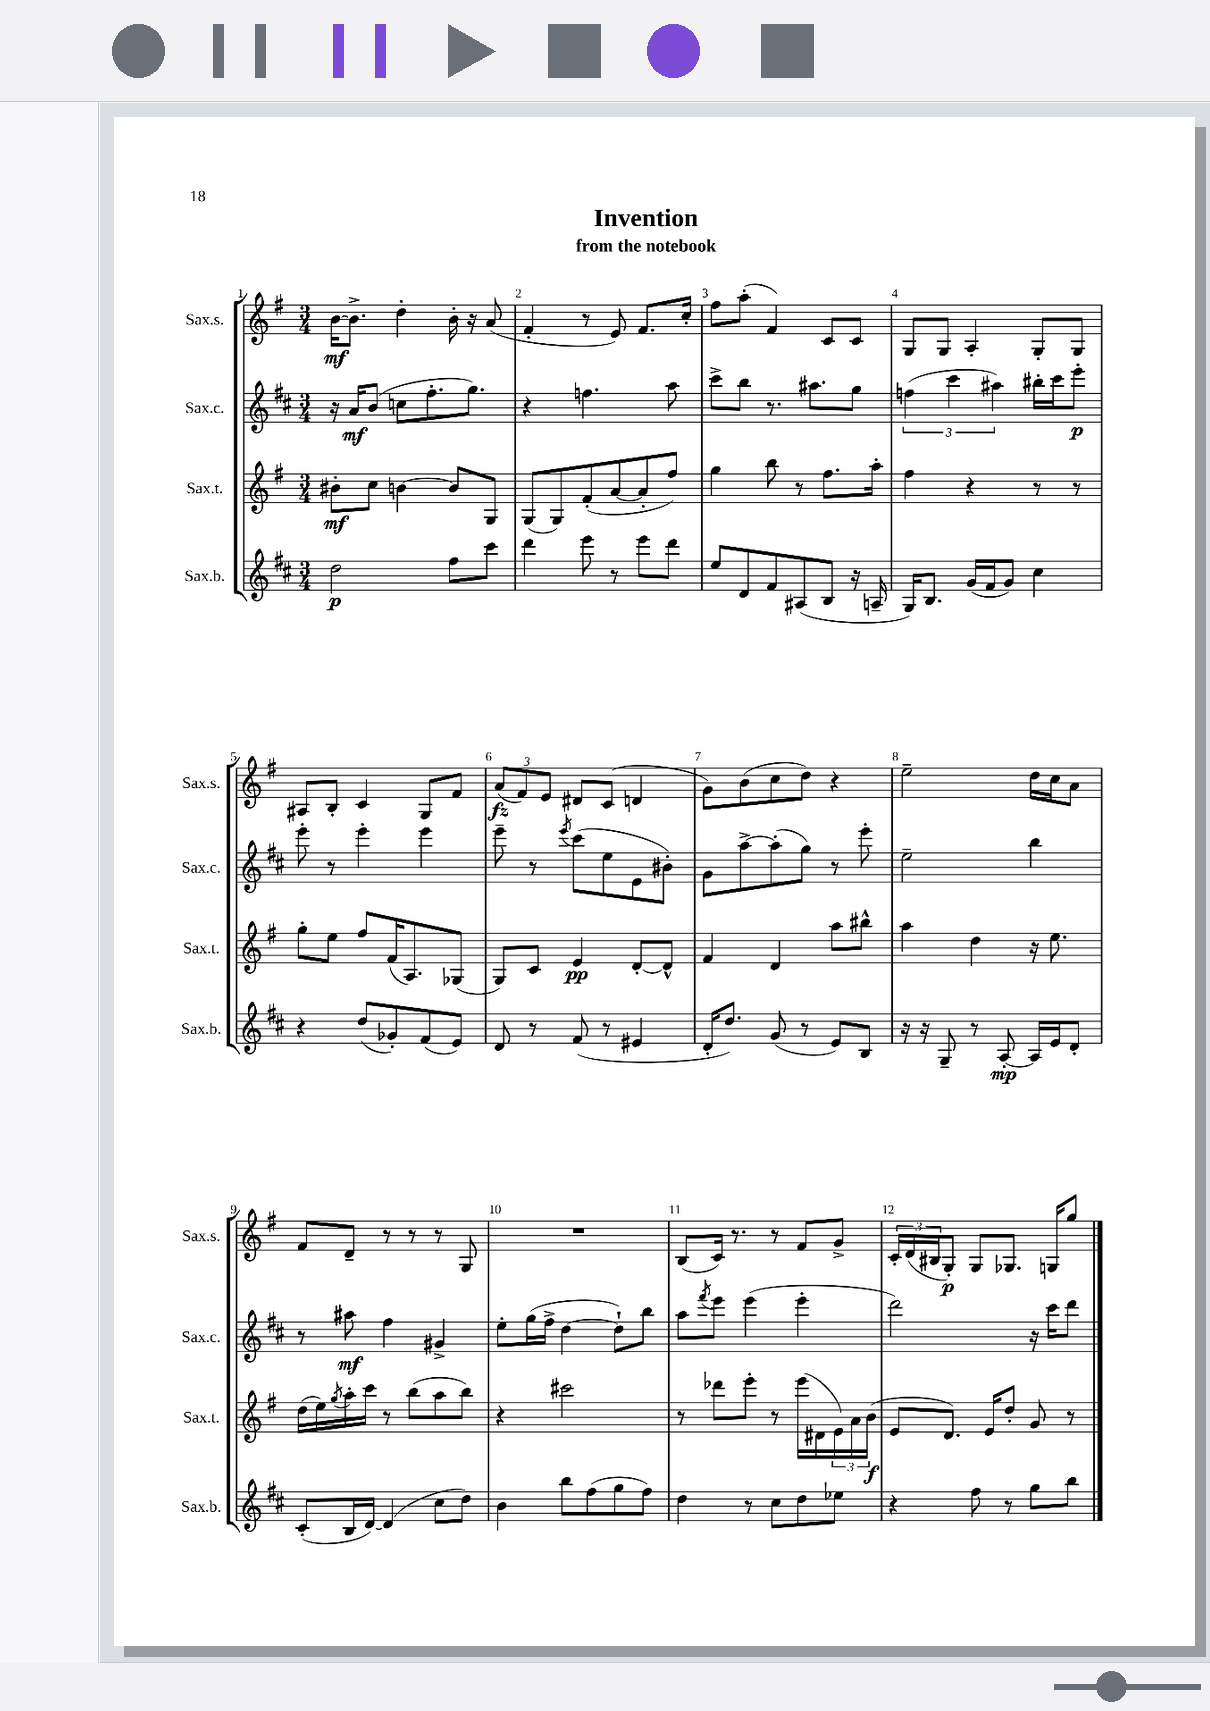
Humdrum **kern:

**kern	**kern	**kern	**kern
*staff4	*staff3	*staff2	*staff1
*clefG2	*clefG2	*clefG2	*clefG2
*k[f#c#]	*k[f#]	*k[f#c#]	*k[f#]
*M3/4	*M3/4	*M3/4	*M3/4
2dd	8b#'	16r	[16b
.	.	16a	8.b^]
.	8cc	(8b	.
.	[4b	8cc	4dd'
.	.	8.ff#'	.
8ff#	8b]	.	16b'
.	.	8.gg)	16r
8ccc#	8G	.	(8a
=	=	=	=
4ddd	(8G	4r	4f#'
.	8G)	.	.
8eee	(8f#'	4.ff	8r
8r	[8a	.	8e)
8eee	8a']	.	8.f#
8ddd	8ff#)	8aa	.
.	.	.	16cc'
=	=	=	=
8ee	4gg	8ccc#^	8ff#
8d	.	8bb	(8aa'
8f#	8bb	8.r	4f#)
(8A#	8r	.	.
.	.	8.aa#	.
8B	8.ff#	.	8c
16r	.	8gg	8c
16A~	16aa'	.	.
=	=	=	=
16G)	4ff#	(6ff	8G
8.B	.	.	.
.	.	.	8G
.	.	6ccc#	.
(16g	4r	.	4A'
16f#	.	.	.
.	.	6aa#)	.
8g)	.	.	.
4cc#	8r	16bb#'	8G'
.	.	16ccc#	.
.	8r	8eee'	8G
=	=	=	=
4r	8gg'	8eee'	8A#
.	8ee	8r	8B'
(8dd	8ff#	4eee'	4c
8g-')	(16f#	.	.
.	8.A)	.	.
(8f#	.	4eee	8G
8e)	(8G-	.	8f#
=	=	=	=
8d	8G)	8eee~	(12a
.	.	.	12f#)
8r	8c	8r	.
.	.	.	12e
.	.	8qeee	.
(8f#	4e	(8ccc#	8d#
8r	.	8ee	(8c
4e#	[8d'	8e	4d
.	8d^^]	8b#')	.
=	=	=	=
16d'	4f#	8g	8g)
8.dd)	.	.	.
.	.	[8aa^	(8b
(8g	4d	(8aa']	8cc
8r	.	8gg)	8dd)
8e)	8aa	8r	4r
8B	8bb#^^	8eee'	.
=	=	=	=
16r	4aa	2ee~	2ee~
16r	.	.	.
8G~	.	.	.
8r	4dd	.	.
[8A'	.	.	.
16A]	16r	4bb	16dd
16e	8.ee	.	16cc
8d'	.	.	8a
=	=	=	=
(8c#'	(16dd	8r	8f#
.	16ee)	.	.
.	8qgg	.	.
16B	16aa'	8aa#	8d~
[16d)	16ccc	.	.
(4d]	8r	4ff#	8r
.	(8bb	.	8r
8cc#	8aa	4g#^	8r
8dd)	8bb)	.	8G
=	=	=	=
4b	4r	8ee'	2.r
.	.	(16gg	.
.	.	16ff#^	.
8bb	2ccc#	[4dd	.
(8ff#	.	.	.
8gg	.	8dd`])	.
8ff#)	.	8bb	.
=	=	=	=
4dd	8r	8aa	(8B
.	.	8qfff#	.
.	8ddd-	8eee	16c)
.	.	.	8.r
8r	8eee'	(4eee	.
8cc#	8r	.	8r
8dd	(16eee	4eee'	8f#
.	16d#	.	.
8ee-	24e)	.	8g^
.	24a	.	.
.	(24b	.	.
=	=	=	=
4r	8e	2ddd)	24c'
.	.	.	(24d
.	.	.	24B#
.	8.d)	.	8G')
8ff#	.	.	8G
.	16e	.	.
8r	8dd'	.	8.G-
8gg	8g	16r	.
.	.	16ccc#	16G
8bb	8r	8ddd	8gg
==	==	==	==
*-	*-	*-	*-
